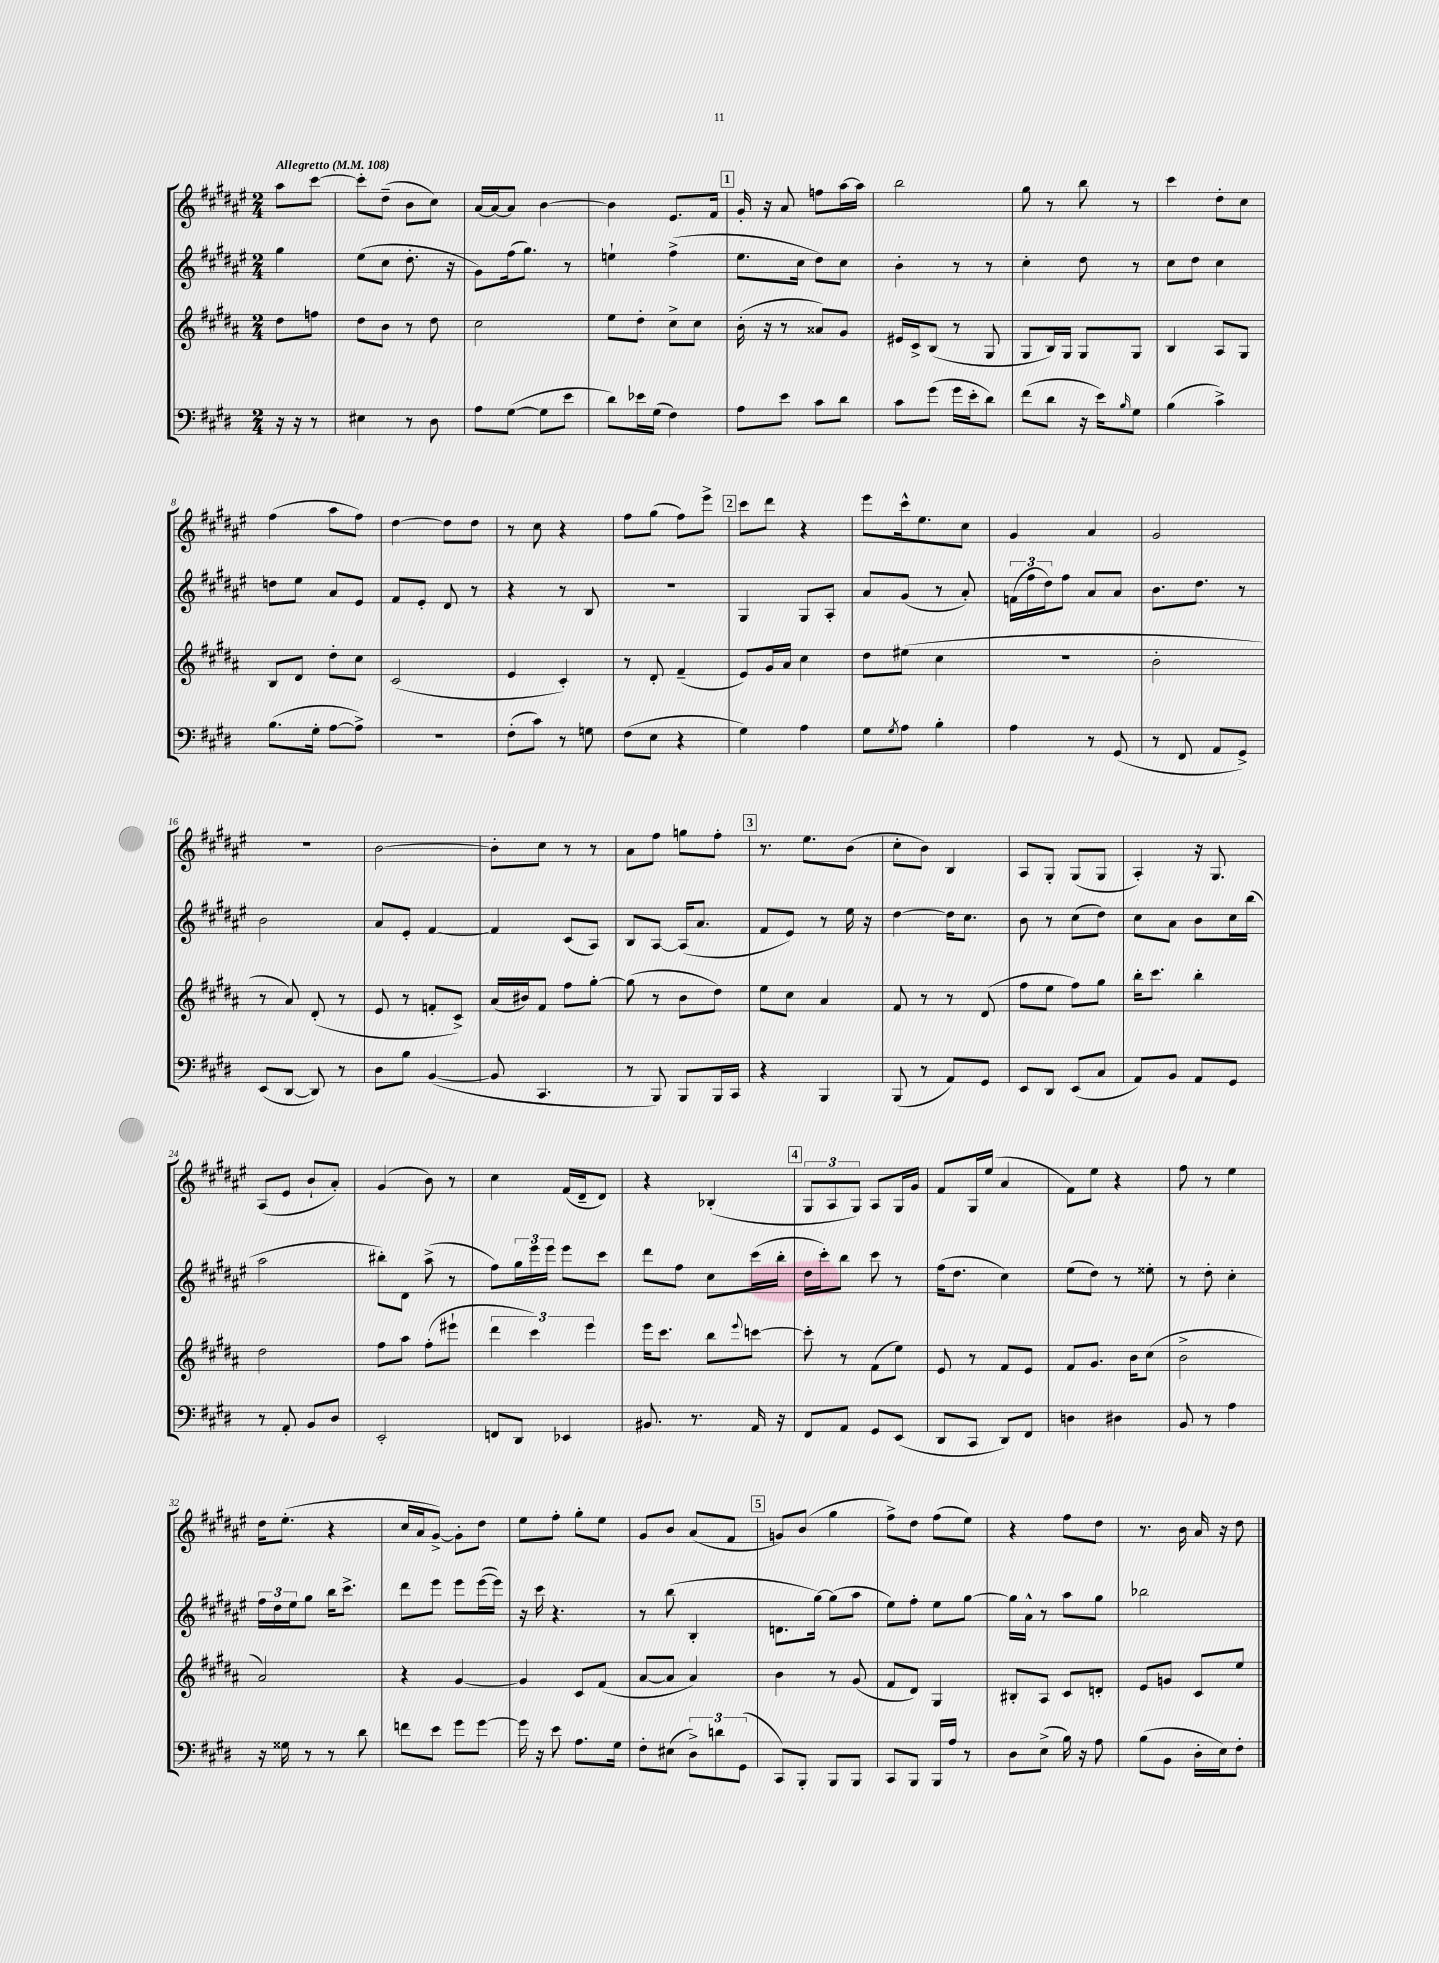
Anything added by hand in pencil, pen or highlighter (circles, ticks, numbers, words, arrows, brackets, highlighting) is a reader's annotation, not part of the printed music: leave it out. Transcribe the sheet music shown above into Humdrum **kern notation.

**kern	**kern	**kern	**kern
*part4	*part3	*part2	*part1
*staff4	*staff3	*staff2	*staff1
*clefF4	*clefG2	*clefG2	*clefG2
*k[f#c#g#d#]	*k[f#c#g#d#a#]	*k[f#c#g#d#a#e#]	*k[f#c#g#d#a#e#]
*M2/4	*M2/4	*M2/4	*M2/4
*MM108	*MM108	*MM108	*MM108
=	=	=	=
!	!	!	!LO:TX:a:B:t=Allegretto
16r	8dd#\L	4gg#\	8aa#\L
16r	.	.	.
8r	8ffn\J	.	[8ccc#\J
=1	=1	=1	=1
4E#X\	8dd#\L	(8ee#\L	8ccc#'\L]
.	8b\J	8cc#\J	(8dd#~\J
8r	8r	8.dd#'\	8b\L
8D#\	8dd#\	.	8cc#\J)
.	.	16r	.
=2	=2	=2	=2
8A\L	2cc#\	8g#\L)	[16a#/LL
.	.	.	16a#/J_
([8G#\J	.	(16ff#\k	8a#/J]
.	.	8.gg#\J)	.
8G#\L]	.	.	[4b\
8e\J	.	8r	.
=3	=3	=3	=3
8d#\L)	8ee\L	4een`\	4b\]
16e-X\L	8dd#'\J	.	.
(16G#\JJ	.	.	.
4F#\)	8cc#^\L	(4ff#^\	8.e#/L
.	8cc#\J	.	.
.	.	.	16f#/Jk
!!LO:REH:place=s1:t=1
=4	=4	=4	=4
8A\L	(16b'\	8.ee#\L	16g#'/
.	16r	.	16r
8e\J	8r	.	8a#/
.	.	16cc#\Jk	.
8c#\L	8a##X/L)	8dd#\L)	8ffn\L
8d#\J	8g#/J	8cc#\J	[16aa#\L
.	.	.	16aa#\JJ]
=5	=5	=5	=5
8c#\L	16e#X/LL	4b'\	2bb\
.	16c#^/J	.	.
(8g#\J	(8B/J	.	.
16g#\LL	8r	8r	.
16e'\J	.	.	.
8d#\J)	8G#/	8r	.
=6	=6	=6	=6
(8f#\L	8G#/L	4cc#'\	8gg#\
8d#\J	16B/L)	.	8r
.	16G#/JJ	.	.
16r	8G#/L	8dd#\	8bb\
16e\KL)	.	.	.
16qqB/	.	.	.
8G#\J	8G#/J	8r	8r
=7	=7	=7	=7
(4B\	4B/	8cc#\L	4ccc#\
.	.	8dd#\J	.
4c#^\)	8A#/L	4cc#\	8dd#'\L
.	8G#/J	.	8cc#\J
!!LO:LB:g=z
=8	=8	=8	=8
(8.B\L	8B/L	8ddn\L	(4ff#\
.	8d#/J	8ee#\J	.
16G#'\Jk	.	.	.
[8A\L	8dd#'\L	8a#/L	8aa#\L
8A^\J])	8cc#\J	8e#/J	8ff#\J)
=9	=9	=9	=9
2r	(2c#/	8f#/L	[4dd#\
.	.	8e#'/J	.
.	.	8d#/	8dd#\L]
.	.	8r	8dd#\J
=10	=10	=10	=10
(8F#'\L	4e/	4r	8r
8c#\J)	.	.	8cc#\
8r	4c#'/)	8r	4r
8Gn\	.	8B/	.
=11	=11	=11	=11
(8F#\L	8r	2r	8ff#\L
8E\J	8d#'/	.	(8gg#\J
4r	(4f#~/	.	8ff#\L)
.	.	.	8eee#^\J
!!LO:REH:place=s1:t=2
=12	=12	=12	=12
4G#\)	8e/L)	4G#/	8ccc#\L
.	16g#/L	.	8ddd#\J
.	16a#/JJ	.	.
4A\	4cc#\	8G#/L	4r
.	.	8A#'/J	.
=13	=13	=13	=13
8G#\L	8dd#\L	8a#/L	8eee#\L
8qG#/	.	.	.
8A\J	(8ee#X\J	(8g#/J	16ccc#^^\k
.	.	.	8.ee#\
4B'\	4cc#\	8r	.
.	.	8a#'/)	8cc#\J
=14	=14	=14	=14
4A\	2r	(24fn\LL	4g#/
.	.	24ff#\	.
.	.	24dd#\J)	.
.	.	8ff#\J	.
8r	.	8a#/L	4a#/
(8GG#/	.	8a#/J	.
=15	=15	=15	=15
8r	2b'\	8.b\L	2g#/
8FF#/	.	.	.
.	.	8.dd#\J	.
8AA/L	.	.	.
8GG#^/J)	.	8r	.
!!LO:LB:g=z
=16	=16	=16	=16
(8EE/L	8r	2b\	2r
[8DD#/J	8a#/)	.	.
8DD#/])	(8d#'/	.	.
8r	8r	.	.
=17	=17	=17	=17
8D#\L	8e/	8a#/L	[2b\
8B\J	8r	8e#'/J	.
([4BB/	8fn'/L	[4f#/	.
.	8c#^/J)	.	.
=18	=18	=18	=18
8BB/]	(16a#/LL	4f#/]	8b'\L]
.	16b#X/J)	.	.
4.CC#/	8f#/J	.	8cc#\J
.	8ff#\L	(8c#/L	8r
.	[8gg#'\J	8A#/J)	8r
=19	=19	=19	=19
8r	(8gg#\]	8B/L	8a#\L
8BBB/)	8r	[8A#/J	8ff#\J
8BBB/L	8b\L	(16A#/KL]	8ggn\L
.	.	8.a#/J	.
16BBB/L	8dd#\J)	.	8ff#'\J
16CC#/JJ	.	.	.
!!LO:REH:place=s1:t=3
=20	=20	=20	=20
4r	8ee\L	8f#/L	8.r
.	8cc#\J	8e#/J)	.
.	.	.	8.ee#\L
4BBB/	4a#/	8r	.
.	.	16ee#\	(8b\J
.	.	16r	.
=21	=21	=21	=21
(8BBB/	8f#/	[4dd#\	8cc#'\L
8r	8r	.	8b\J)
8AA/L)	8r	16dd#\KL]	4B/
.	.	8.cc#\J	.
8GG#/J	(8d#/	.	.
=22	=22	=22	=22
8EE/L	8ff#\L	8b\	8A#/L
8DD#/J	8ee\J	8r	8G#'/J
(8EE/L	8ff#\L)	(8cc#\L	(8G#/L
8C#/J	8gg#\J	8dd#\J)	8G#/J
=23	=23	=23	=23
8AA/L)	16bb'\KL	8cc#\L	4A#'/)
.	8.ccc#\J	.	.
8BB/J	.	8a#\J	.
8AA/L	4bb'\	8b\L	16r
.	.	.	8.G#/
8GG#/J	.	16cc#\L	.
.	.	(16bb\JJ	.
!!LO:LB:g=z
=24	=24	=24	=24
8r	2dd#\	2aa#\	(8A#/L
8AA'/	.	.	8e#/J
8BB/L	.	.	8b`/L
8D#/J	.	.	8a#'/J)
=25	=25	=25	=25
2EE'/	8ff#\L	8bb#X'\L)	(4g#/
.	8aa#\J	8d#\J	.
.	(8ff#'\L	(8aa#^\	8b\)
.	8eee#X`\J	8r	8r
=26	=26	=26	=26
8FFn/L	6ddd#\	8ff#\L)	4cc#\
8DD#/J	.	24gg#\L	.
.	6ccc#\)	24eee#\	.
.	.	24eee#\JJ	.
4EE-X/	.	8eee#\L	(16f#/LL
.	.	.	16d#~/J
.	6eee\	.	.
.	.	8ccc#\J	8d#/J)
=27	=27	=27	=27
8.BB#X/	16eee\KL	8ddd#\L	4r
.	8.ccc#\J	.	.
.	.	8ff#\J	.
8.r	.	.	.
.	8bb\L	8cc#\L	(4B-X'/
.	8qqeee/	.	.
16AA/	[8cccn\J	(16ccc#\L	.
16r	.	16bb'\JJ	.
!!LO:REH:place=s1:t=4
=28	=28	=28	=28
8FF#/L	8ccc'\]	16dd#\LL	12G#/L
.	.	16ccc#'\J)	.
.	.	.	12A#/
8AA/J	8r	8bb\J	.
.	.	.	12G#/J)
8GG#/L	(8f#\L	8ccc#\	8A#/L
(8EE/J	8ee\J)	8r	16G#/L
.	.	.	16g#/JJ
=29	=29	=29	=29
8DD#/L	8e/	(16ff#\KL	8f#/L
.	.	8.dd#\J	.
8CC#/J	8r	.	16G#/L
.	.	.	(16ee#/JJ
8DD#/L)	8f#/L	4cc#\)	4a#/
8FF#/J	8e/J	.	.
=30	=30	=30	=30
4Dn\	8f#/L	(8ee#\L	8f#\L)
.	8.g#/J	8dd#\J)	8ee#\J
4D#X\	.	8r	4r
.	16b\KL	.	.
.	(8cc#\J	8ee##X'\	.
=31	=31	=31	=31
8BB/	2b^\	8r	8ff#\
8r	.	8dd#'\	8r
4A\	.	4cc#'\	4ee#\
!!LO:LB:g=z
=32	=32	=32	=32
16r	2a#/)	24ff#\LL	16dd#\KL
.	.	24dd#\	.
16G##X\	.	.	(8.ee#'\J
.	.	24ee#\J	.
8r	.	8gg#\J	.
8r	.	16bb\KL	4r
.	.	8.ccc#^\J	.
8d#\	.	.	.
=33	=33	=33	=33
8fn\L	4r	8ddd#\L	16cc#/LL
.	.	.	16a#/J
8e\J	.	8eee#\J	[8g#^/J)
8g#\L	[4g#/	8eee#\L	8g#'\L]
[8g#\J	.	([16eee#\L	8dd#\J
.	.	16eee#\JJ])	.
=34	=34	=34	=34
16g#\]	4g#/]	16r	8ee#\L
16r	.	16ccc#\	.
8e\	.	4.r	8ff#'\J
8.A\L	8c#/L	.	8gg#'\L
.	(8f#/J	.	8ee#\J
16G#\Jk	.	.	.
=35	=35	=35	=35
8F#'\L	[8a#/L	8r	8g#/L
(8E#X\J	8a#/J]	(8bb\	8b/J
12D#^\L)	4a#/)	4B'/	(8a#/L
12dn\	.	.	.
.	.	.	8f#/J
(12GG#\J	.	.	.
!!LO:REH:place=s1:t=5
=36	=36	=36	=36
8CC#/L)	4b\	8.dn\L	8gn/L)
8BBB'/J	.	.	(8b/J
.	.	[16gg#\Jk)	.
8BBB/L	8r	(8gg#\L]	4gg#\
8BBB/J	(8g#/	8aa#\J	.
=37	=37	=37	=37
8CC#/L	8f#/L	8ee#\L)	8ff#^\L)
8BBB/J	8d#/J)	8ff#'\J	8dd#\J
16BBB/LL	4G#/	8ee#\L	(8ff#\L
16A/JJ	.	.	.
8r	.	[8gg#\J	8ee#\J)
=38	=38	=38	=38
8D#\L	8B#X'/L	16gg#\LL]	4r
.	.	16a#^^\JJ	.
(8E^\J	8A#/J	8r	.
16B\)	8c#/L	8aa#\L	8ff#\L
16r	.	.	.
8A\	8dn'/J	8gg#\J	8dd#\J
=39	=39	=39	=39
(8B\L	8e/L	2bb-X\	8.r
8BB\J	8gn/J	.	.
.	.	.	16b\
16D#'\LL	8c#/L	.	16a#/
16E\J)	.	.	16r
8F#'\J	8ee/J	.	8dd#\
==	==	==	==
*-	*-	*-	*-
